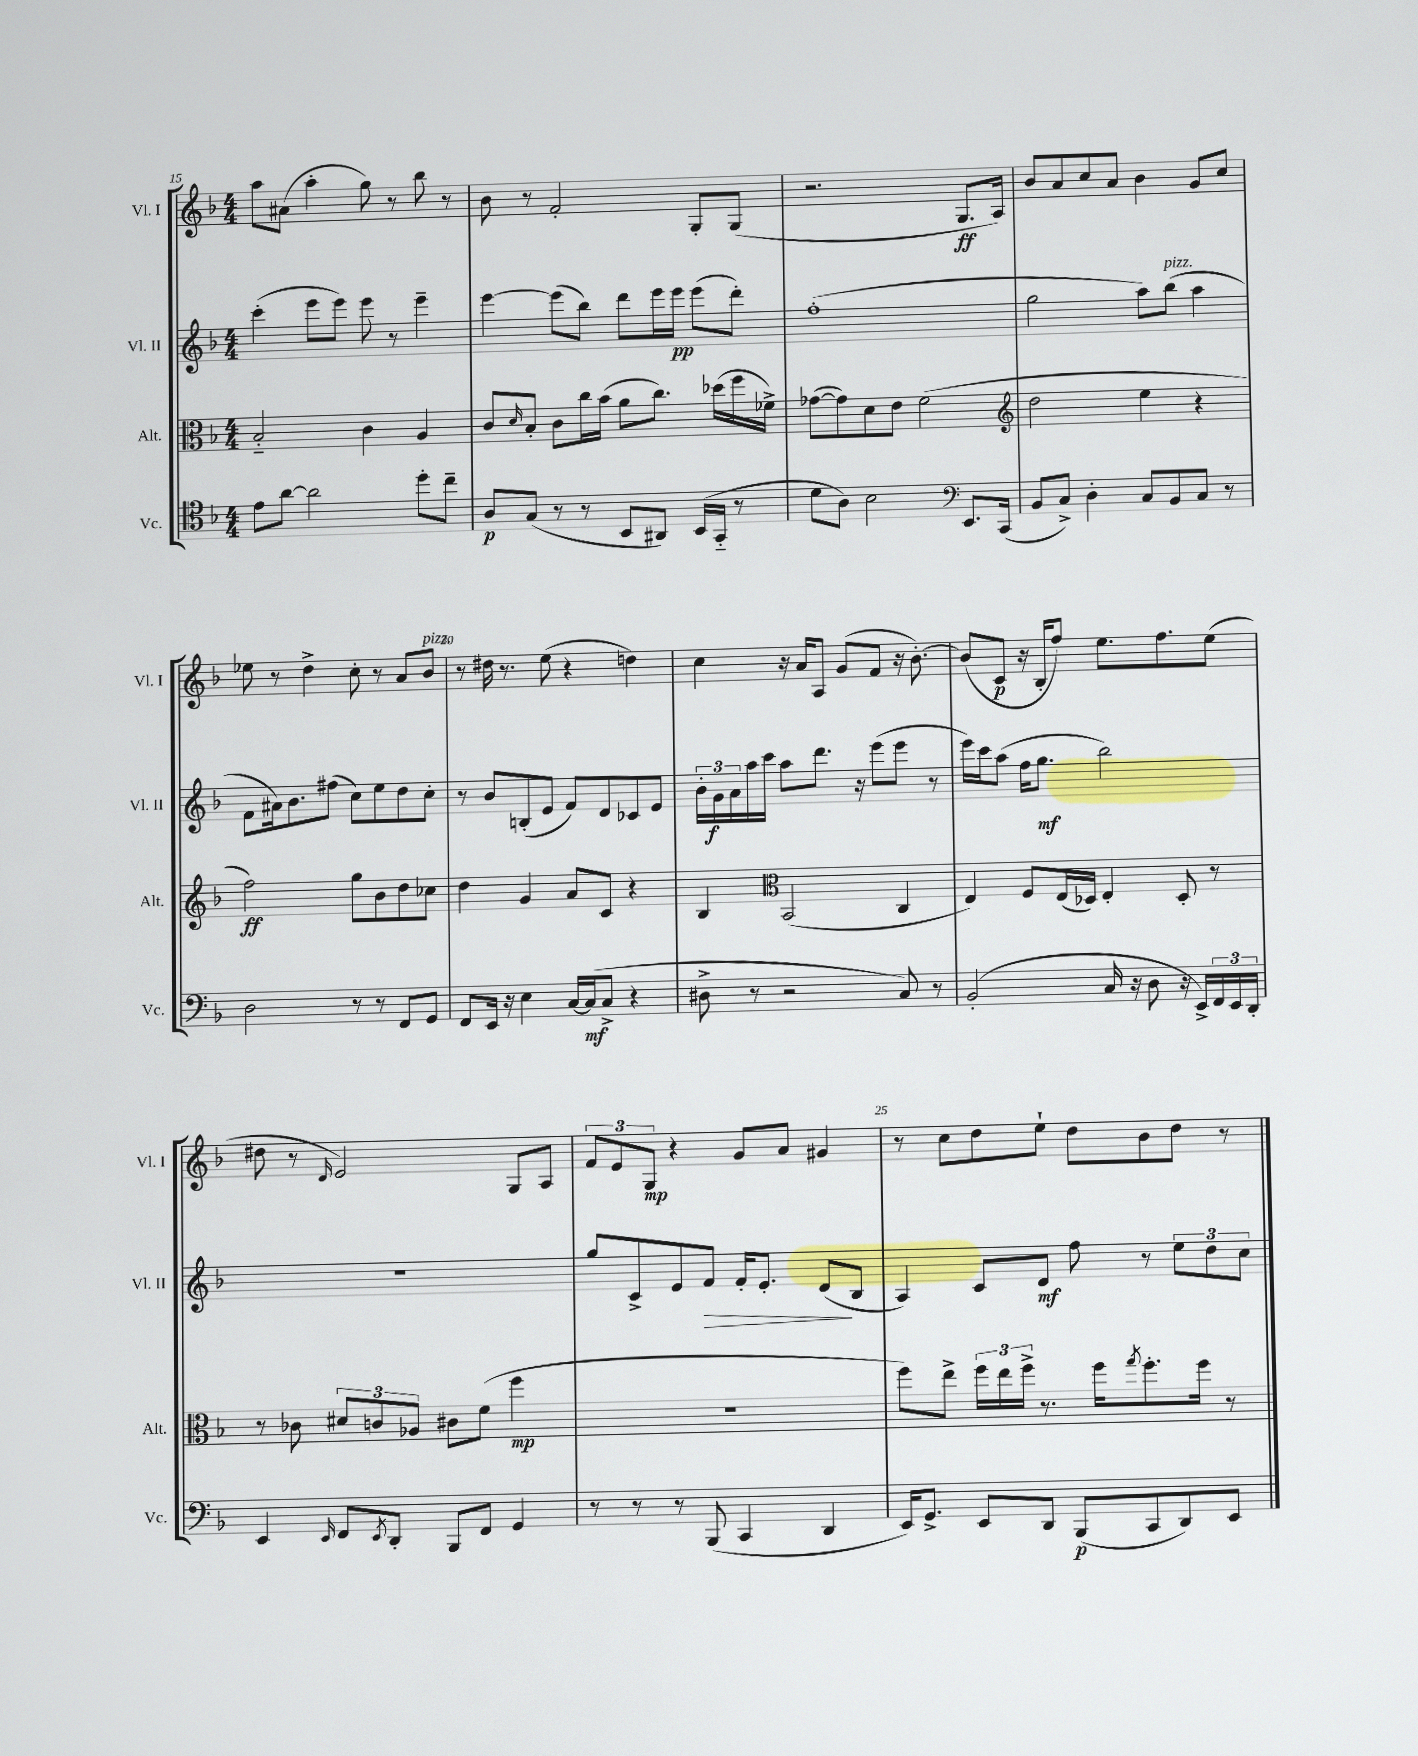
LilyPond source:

<<
\new StaffGroup <<
\new Staff = "s0" \with { instrumentName = "Vl. I" shortInstrumentName = "Vl. I" } {
    \clef treble \key f \major \numericTimeSignature \time 4/4
    a''8 ais'8( a''4-. g''8) r8 bes''8 r8 |
    bes'8 r8 f'2-. g8-. g8( |
    r2. g8.\ff a16) |
    bes'8 a'8 c''8 a'8 bes'4 g'8 c''8 |
    ees''8 r8 d''4-> c''8-. r8 a'8 bes'8^\markup { \italic "pizz." } |
    r8 dis''16 r8. e''8( r4 d''4) |
    c''4 r16 a'16 a8 g'8( f'8 r16 bes'8.~-.) |
    bes'8( c'8\p r16 bes16-. f''8) e''8. f''8. e''8( |
    dis''8 r8 \grace { d'16 } e'2) g8 a8 |
    \tuplet 3/2 { f'8 e'8 g8\mp } r4 g'8 a'8 gis'4 |
    r8 c''8 d''8 e''8-! d''8 bes'8 d''8 r8 \bar "|." |
}
\new Staff = "s1" \with { instrumentName = "Vl. II" shortInstrumentName = "Vl. II" } {
    \clef treble \key f \major \numericTimeSignature \time 4/4
    c'''4-.( e'''8 e'''8) e'''8 r8 e'''4-- |
    e'''4~ e'''8( bes''8) d'''8 e'''16 e'''16\pp e'''8( d'''8-.) |
    f''1-.( |
    g''2 a''8) bes''8^\markup { \italic "pizz." }( a''4 |
    f'8 ais'16) bes'8. fis''8( c''8) e''8 d''8 c''8-. |
    r8 bes'8 b8-.( e'8 f'8) d'8 ces'8 e'8 |
    \tuplet 3/2 { bes'16-. g'16\f a'16 } a''16 c'''16 a''8 d'''8. r16 e'''8( e'''8 r8 |
    e'''16) c'''16 a''8( f''16 g''8.\mf bes''2) |
    R1 |
    g''8 c'8-> e'8 f'8\> f'16-. e'8.-. d'8\!( bes8 |
    a4) c'8 d'8\mf f''8 r8 \tuplet 3/2 { e''8 d''8 c''8 } \bar "|." |
}
\new Staff = "s2" \with { instrumentName = "Alt." shortInstrumentName = "Alt." } {
    \clef alto \key f \major \numericTimeSignature \time 4/4
    bes2-_ c'4 a4 |
    c'8 \grace { d'16 } bes8-. c'8 c''16 bes'16( a'8 c''8.) des''16( f''16 fes'16->) |
    ges'8~( ges'8) d'8 e'8 f'2( |
    \clef treble d''2 e''4 r4 |
    f''2\ff) g''8 bes'8 d''8 ces''8 |
    d''4 g'4 a'8 c'8 r4 |
    bes4 \clef alto bes,2( c4 |
    e4) f8 e16( des16) e4-. des8-. r8 |
    r8 ces'8 \tuplet 3/2 { dis'8 c'8 aes8 } cis'8 f'8( f''4\mp |
    R1 |
    f''8) e''8-> \tuplet 3/2 { f''16 e''16 f''16-> } r8. f''16 \acciaccatura { g''8 } f''8.-. f''16 r8 \bar "|." |
}
\new Staff = "s3" \with { instrumentName = "Vc." shortInstrumentName = "Vc." } {
    \clef tenor \key f \major \numericTimeSignature \time 4/4
    e'8 a'8~ a'2 d''8-. c''8-- |
    a8\p g8( r8 r8 bes,8 ais,8) bes,16( g,16-_ r8 |
    d'8 a8) bes2 \clef bass e,8. c,16( |
    bes,8 c8->) d4-. c8 bes,8 c8 r8 |
    d2 r8 r8 f,8 g,8 |
    f,8 e,16 r16 e4 c16~ c16\mf( c8-> r4 |
    dis8-> r8 r2 c8) r8 |
    bes,2-.( c16 r16 d8 r16 e,16->) \tuplet 3/2 { f,16 e,16 d,16-. } |
    e,4 \grace { e,16 } f,8 \acciaccatura { e,8 } d,8-. bes,,8 f,8 g,4 |
    r8 r8 r8 bes,,8( c,4 d,4 |
    e,16) g,8.-> e,8 d,8 bes,,8\p( c,8 d,8) e,8 \bar "|." |
}
>>
>>
\layout { \context { \Score currentBarNumber = #15 \override BarNumber.break-visibility = ##(#f #t #t) barNumberVisibility = #(every-nth-bar-number-visible 5) } }
